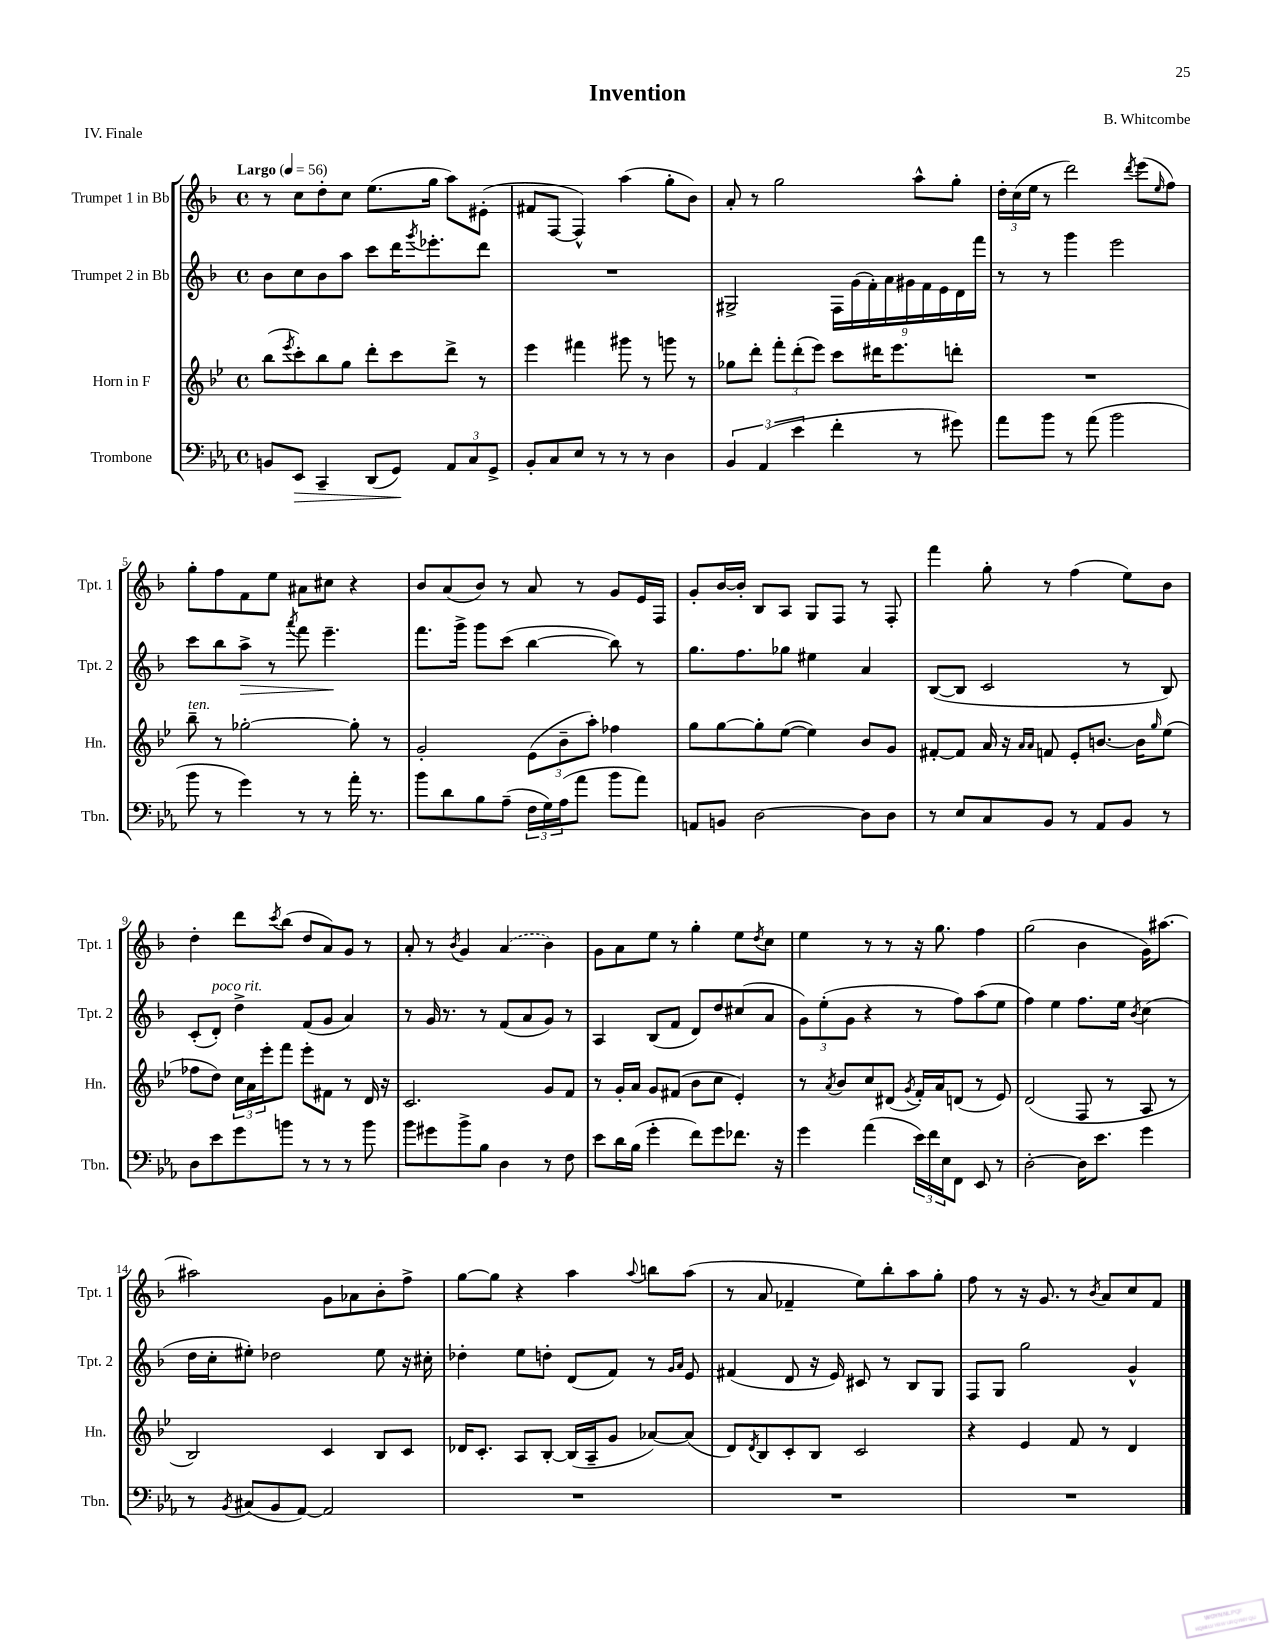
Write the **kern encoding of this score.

**kern	**dynam	**kern	**kern	**dynam	**kern
*part4	*part4	*part3	*part2	*part2	*part1
*staff4	*staff4	*staff3	*staff2	*staff2	*staff1
*I"Trombone	*	*I"Horn in F	*I"Trumpet 2 in Bb	*	*I"Trumpet 1 in Bb
*I'Tbn.	*	*I'Hn.	*I'Tpt. 2	*	*I'Tpt. 1
*clefF4	*	*clefG2	*clefG2	*	*clefG2
*k[b-e-a-]	*	*k[b-e-]	*k[b-]	*	*k[b-]
*M4/4	*	*M4/4	*M4/4	*	*M4/4
*met(c)	*	*met(c)	*met(c)	*	*met(c)
*MM56	*	*MM56	*MM56	*	*MM56
=1	=1	=1	=1	=1	=1
!	!	!	!	!	!LO:TX:a:B:t=Largo
8BBn/L	.	(8bb-\L	8b-\L	.	8r
.	.	8qeee-/	.	.	.
!	!LO:HP:b	!	!	!	!
8EE-/J	>	8ccc'\)	8cc\	.	8cc\L
4CC~/	.	8bb-\	8b-\	.	8dd'\
.	.	8gg\J	8aa\J	.	8cc\J
(8DD/L	.	8ddd'\L	8ccc\L	.	(8.ee\L
8GG/J)	.	8ccc\	16ddd\K	.	.
.	.	.	8qggg/	.	.
.	.	.	8.eee-X'\	.	16gg\Jk
12AA-/L	]	8ddd^\J	.	.	8aa\L)
12C/	.	.	.	.	.
.	.	8r	8ddd\J	.	(8e#X'\J
12GG^/J	.	.	.	.	.
=2	=2	=2	=2	=2	=2
8BB-'/L	.	4eee-\	1r	.	8f#X/L
8C/	.	.	.	.	[8F/J
8E-/J	.	4fff#X\	.	.	4F^^/])
8r	.	.	.	.	.
8r	.	8ggg#X\	.	.	(4aa\
8r	.	8r	.	.	.
4D\	.	8gggn\	.	.	8gg'\L
.	.	8r	.	.	8b-\J)
=3	=3	=3	=3	=3	=3
6BB-/	.	8gg-X\L	2G#X^/	.	8a'/
.	.	8ddd'\J	.	.	8r
(6AA-/	.	.	.	.	.
.	.	12fff'\L	.	.	2gg\
6e-\	.	(12ddd'\	.	.	.
.	.	12eee-\J)	.	.	.
4f'\	.	8ccc\L	18F\LL	.	.
.	.	.	(18g\	.	.
.	.	.	18f'\)	.	.
.	.	16ddd#X\K	.	.	.
.	.	.	18a\	.	.
.	.	8.eee-\	.	.	.
.	.	.	18g#X\	.	.
8r	.	.	.	.	8aa^^\L
.	.	.	18f\	.	.
.	.	.	18e\	.	.
8g#X\)	.	8dddn'\J	.	.	8gg'\J
.	.	.	18d\	.	.
.	.	.	18fff\JJ	.	.
=4	=4	=4	=4	=4	=4
8a-\L	.	1r	8r	.	24dd'\LL
.	.	.	.	.	(24cc\
.	.	.	.	.	24ee\JJ
8b-\J	.	.	8r	.	8r
8r	.	.	4ggg\	.	2ddd\)
(8a-\	.	.	.	.	.
2b-\	.	.	2eee\	.	.
.	.	.	.	.	8qddd/
.	.	.	.	.	(8eee\L
.	.	.	.	.	16qqee/
.	.	.	.	.	8ff\J)
!!LO:LB:g=z
=5	=5	=5	=5	=5	=5
!	!	!LO:TX:a:i:t=ten.	!	!	!
8b-\	.	8bb-~\	8ccc\L	.	8gg'\L
8r	.	8r	8bb-\	.	8ff\
!	!	!	!	!LO:HP:b	!
4g\)	.	[2gg-X'\	8aa^\J	>	8f\
.	.	.	8r	.	8ee\J
.	.	.	8qaaa/	.	.
8r	.	.	8fff\	.	8a#X\L
8r	.	.	4.eee~\	.	8cc#X\J
16a-'\	.	8gg-'\]	.	.	4r
8.r	.	.	.	.	.
.	.	8r	.	.	.
.	.	.	.	]	.
=6	=6	=6	=6	=6	=6
8b-\L	.	2g'/	8.fff\L	.	8b-/L
8d\	.	.	.	.	(8a/
.	.	.	16ggg^\Jk	.	.
8B-\	.	.	8ggg\L	.	8b-/J)
(8A-~\J	.	.	(8ccc\J	.	8r
24F\LL	.	(12e-\L	[4bb-\	.	8a/
24G\)	.	.	.	.	.
(24A-\J	.	12b-~\	.	.	.
8a-\J	.	.	.	.	8r
.	.	12aa'\J)	.	.	.
8b-\L	.	4ff-X\	8bb-\])	.	8g/L
8a-\J)	.	.	8r	.	16e/L
.	.	.	.	.	16F/JJ
=7	=7	=7	=7	=7	=7
8AAn/L	.	8gg\L	8.gg\L	.	8g'/L
8BBn/J	.	[8gg\	.	.	[16b-/L
.	.	.	8.ff\	.	16b-'/JJ]
[2D\	.	8gg'\]	.	.	8B-/L
.	.	([8ee-\J	8gg-X\J	.	8A/J
.	.	4ee-\])	4ee#X\	.	8G/L
.	.	.	.	.	8F/J
8D\L]	.	8b-/L	4a/	.	8r
8D\J	.	8g/J	.	.	8F'/
=8	=8	=8	=8	=8	=8
8r	.	[8f#X'/L	([8B-/L	.	4fff\
8E-/L	.	8f#/J]	8B-/J]	.	.
8C/	.	16a/	2c/	.	8gg'\
.	.	16r	.	.	.
.	.	16qqa/LL	.	.	.
.	.	16qqa/JJ	.	.	.
8BB-/J	.	8fn/	.	.	8r
8r	.	8e-'/L	.	.	(4ff\
8AA-/L	.	[8.bn/J	.	.	.
8BB-/J	.	.	8r	.	8ee\L)
.	.	16b\KL]	.	.	.
.	.	16qqgg/	.	.	.
8r	.	(8ee-\J	8B-/)	.	8b-\J
!!LO:LB:g=z
=9	=9	=9	=9	=9	=9
8D\L	.	8ff-X\L	(8c'/L	.	4dd'\
!	!	!	!LO:TX:a:i:t=poco rit.	!	!
8e-\	.	8dd\J)	8d'/J)	.	.
8g\	.	24cc\LL	4dd^\	.	8ddd\L
.	.	24a\	.	.	.
.	.	24eee-'\J	.	.	.
.	.	.	.	.	8qccc/
8bn\J	.	8fff\J	.	.	(8bb-\J
8r	.	8eee-'\L	(8f/L	.	8dd/L
8r	.	8f#X\J	8g/J	.	8a/)
8r	.	8r	4a/)	.	8g/J
8b\	.	16d/	.	.	8r
.	.	16r	.	.	.
=10	=10	=10	=10	=10	=10
8b-\L	.	2.c/	8r	.	8a'/
8g#X\	.	.	16g/	.	8r
.	.	.	8.r	.	.
.	.	.	.	.	8qb-/
8b-^\	.	.	.	.	4g/
8B-\J	.	.	8r	.	.
4D\	.	.	(8f/L	.	(4a/
.	.	.	8a/	.	.
8r	.	8g/L	8g/J)	.	4b-\)
8F\	.	8f/J	8r	.	.
=11	=11	=11	=11	=11	=11
8e-\L	.	8r	4A/	.	8g\L
16d\L	.	16g'/LL	.	.	8a\
(16B-\JJ	.	16a/JJ	.	.	.
4g'\	.	8g/L	(8B-/L	.	8ee\J
.	.	(8f#X/J	8f/J	.	8r
8f\L)	.	8b-\L	8d/L)	.	4gg'\
8g\	.	8cc\J	8dd/	.	.
8.f-X\J	.	4e-'/)	(8cc#X/	.	8ee\L
.	.	.	.	.	8qdd/
.	.	.	8a/J	.	8cc\J
16r	.	.	.	.	.
=12	=12	=12	=12	=12	=12
4g\	.	8r	12g\L)	.	4ee\
.	.	.	(12ee'\	.	.
.	.	8qa/	.	.	.
.	.	8b-/L	.	.	.
.	.	.	12g\J	.	.
(4a-\	.	8cc/	4r	.	8r
.	.	(8d#X/J	.	.	8r
.	.	8qg/	.	.	.
24e-\LL)	.	16f'/LL)	8r	.	16r
24f\	.	.	.	.	.
.	.	16a/J	.	.	8.gg\
24E-\J	.	.	.	.	.
8FF\J	.	(8dn/J	8ff\L)	.	.
8EE-/	.	8r	(8aa\	.	4ff\
8r	.	8e-/)	8ee\J	.	.
=13	=13	=13	=13	=13	=13
[2D'\	.	(2d/	4ff\)	.	(2gg\
.	.	.	4ee\	.	.
16D\KL]	.	8F/	8.ff\L	.	4b-\
8.e-\J	.	.	.	.	.
.	.	8r	.	.	.
.	.	.	16ee\Jk	.	.
.	.	.	8qb-/	.	.
4g\	.	8A/	(4cc\	.	16g\KL)
.	.	.	.	.	[8.aa#X\J
.	.	8r	.	.	.
!!LO:LB:g=z
=14	=14	=14	=14	=14	=14
8r	.	2B-/)	16dd\LL	.	2aa#X\]
.	.	.	16cc'\J	.	.
8qBB-/	.	.	.	.	.
(8C#X/L	.	.	8ee#X'\J)	.	.
8BB-/	.	.	2dd-X\	.	.
[8AA-/J)	.	.	.	.	.
2AA-/]	.	4c/	.	.	8g\L
.	.	.	.	.	8a-X\
.	.	8B-/L	8ee#\	.	8b-'\
.	.	8c/J	16r	.	8ff^\J
.	.	.	16cc#X'\	.	.
=15	=15	=15	=15	=15	=15
1r	.	16d-X/KL	4dd-X'\	.	[8gg\L
.	.	8.c'/J	.	.	.
.	.	.	.	.	8gg\J]
.	.	8A/L	8ee\L	.	4r
.	.	[8B-'/J	8ddn'\J	.	.
.	.	(16B-/LL]	(8d/L	.	4aa\
.	.	16A~/J	.	.	.
.	.	8g/J	8f/J)	.	.
.	.	.	.	.	8qqaa/
.	.	[8a-X/L)	8r	.	8bbn\L
.	.	.	16qqg/LL	.	.
.	.	.	16qqa/JJ	.	.
.	.	(8a-/J]	8e/	.	(8aa\J
=16	=16	=16	=16	=16	=16
1r	.	8d/L)	(4f#X/	.	8r
.	.	8qd/	.	.	.
.	.	8B-/	.	.	8a/
.	.	8c'/	8d/	.	4f-X~/
.	.	8B-/J	16r	.	.
.	.	.	16e/)	.	.
.	.	2c/	8c#X/	.	8ee\L)
.	.	.	8r	.	8bb-'\
.	.	.	8B-/L	.	8aa\
.	.	.	8G/J	.	8gg'\J
=17	=17	=17	=17	=17	=17
1r	.	4r	8F/L	.	8ff\
.	.	.	8G/J	.	8r
.	.	4e-/	2gg\	.	16r
.	.	.	.	.	8.g/
.	.	8f/	.	.	8r
.	.	.	.	.	8qb-/
.	.	8r	.	.	8a/L
.	.	4d/	4g^^/	.	8cc/
.	.	.	.	.	8f/J
==	==	==	==	==	==
*-	*-	*-	*-	*-	*-
